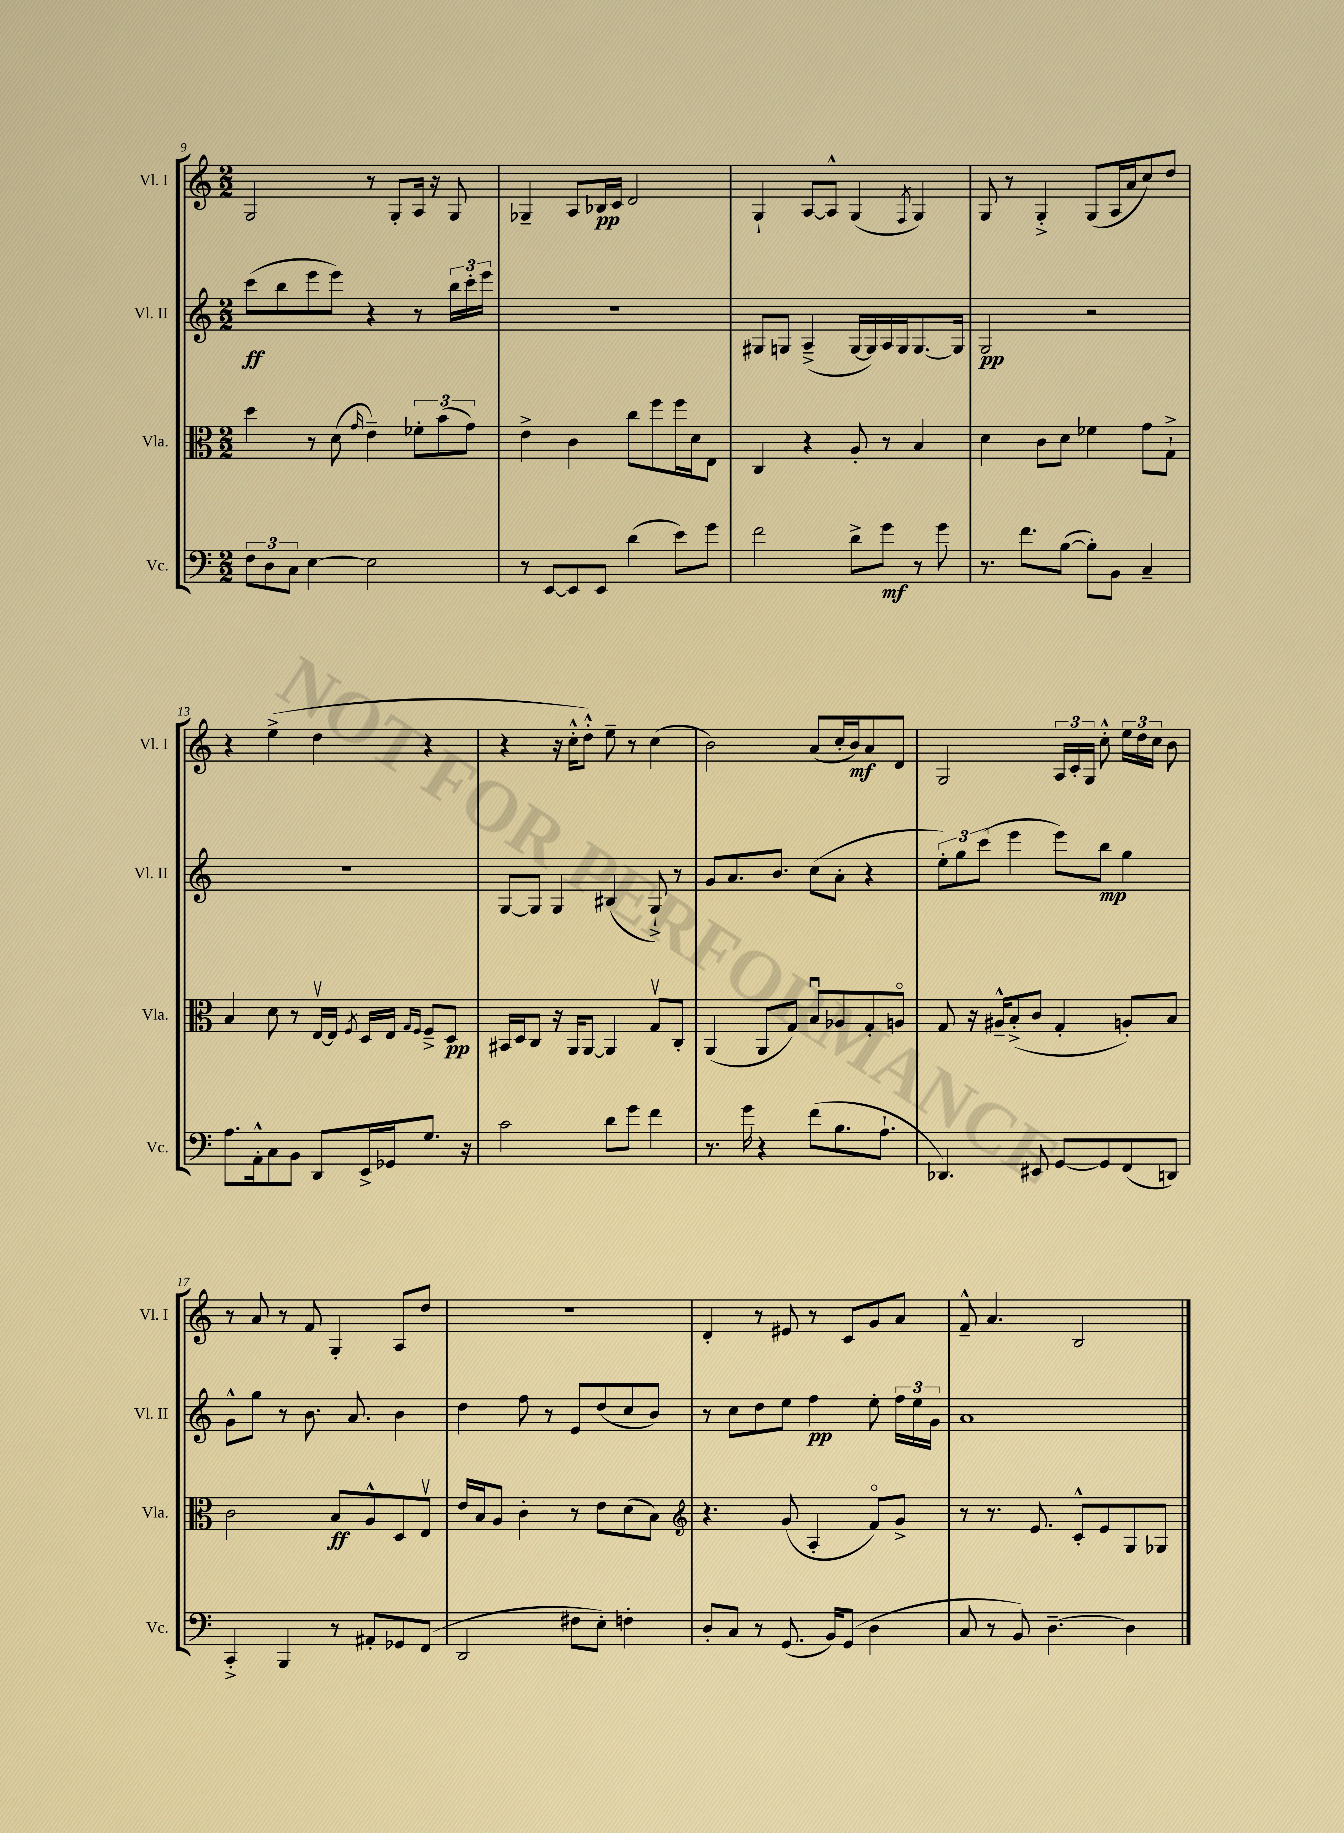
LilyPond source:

<<
\new StaffGroup <<
\new Staff = "s0" \with { instrumentName = "Vl. I" shortInstrumentName = "Vl. I" } {
    \clef treble \key c \major \numericTimeSignature \time 2/2
    \autoBeamOff g2 r8 g8[-. a16] r16 g8 |
    ges4-- a8[ bes16\pp c'16] d'2 |
    g4-! a8[~ a8]-^ g4( \acciaccatura { f8 } g4) |
    g8 r8 g4-.-> g8[( a16 a'16 c''8) d''8] |
    r4 e''4->( d''4 r4 |
    r4 r16 c''16[-.-^ d''8]-.-^) e''8-- r8 c''4( |
    b'2) a'8[( c''16-. b'16\mf) a'8 d'8] |
    g2 \tuplet 3/2 { a16[ c'16-. g16] } c''8-.-^ \tuplet 3/2 { e''16[ d''16 c''16] } b'8 |
    r8 a'8 r8 f'8 g4-. a8[ d''8] |
    r1 |
    d'4-. r8 eis'8 r8 c'8[ g'8 a'8] |
    f'8---^ a'4. b2 \bar "|." |
}
\new Staff = "s1" \with { instrumentName = "Vl. II" shortInstrumentName = "Vl. II" } {
    \clef treble \key c \major \numericTimeSignature \time 2/2
    \autoBeamOff c'''8[\ff( b''8 e'''8 e'''8]) r4 r8 \tuplet 3/2 { b''16[ c'''16-. e'''16] } |
    R1 |
    gis8[ g8] a4--->( g16[~ g16) a16 g16 g8.~ g16] |
    g2\pp r2 |
    R1 |
    g8[~ g8] g4 bis4( g8-!->) r8 |
    g'8[ a'8. b'8.] c''8[( a'8]-. r4 |
    \tuplet 3/2 { e''8[-.) g''8 c'''8]( } e'''4 e'''8[) b''8]\mp g''4 |
    g'8[-^ g''8] r8 b'8. a'8. b'4 |
    d''4 f''8 r8 e'8[ d''8( c''8 b'8]) |
    r8 c''8[ d''8 e''8] f''4\pp e''8-. \tuplet 3/2 { f''16[ e''16 g'16] } |
    a'1 \bar "|." |
}
\new Staff = "s2" \with { instrumentName = "Vla." shortInstrumentName = "Vla." } {
    \clef alto \key c \major \numericTimeSignature \time 2/2
    \autoBeamOff d''4 r8 d'8( \grace { g'16 } e'4--) \tuplet 3/2 { fes'8[-. b'8( g'8]) } |
    e'4-> c'4 c''8[ f''8 f''16 d'16 e8] |
    c4 r4 a8-. r8 b4 |
    d'4 c'8[ d'8] fes'4 g'8[ g8]-!-> |
    b4 d'8 r8 e16[~\upbow e16] \acciaccatura { f8 } d16[ e16] \grace { g16[ f16] } f8[---> d8]\pp |
    bis,16[ d16 c8] r16 a,16[ a,8]~ a,4 g8[\upbow c8]-. |
    a,4( a,8[ g8]) b8[\downbow aes8 g8-. a8]\flageolet |
    g8 r16 ais16[---^ b8-.->( c'8] g4-. a8[-.) b8] |
    c'2 b8[\ff a8-^ d8 e8]\upbow |
    e'16[ b16 a8] c'4-. r8 e'8[ d'8( b8]) |
    \clef treble r4. g'8( a4-. f'8[\flageolet) g'8]-> |
    r8 r8. e'8. c'8[-.-^ e'8 g8 ges8] \bar "|." |
}
\new Staff = "s3" \with { instrumentName = "Vc." shortInstrumentName = "Vc." } {
    \clef bass \key c \major \numericTimeSignature \time 2/2
    \autoBeamOff \tuplet 3/2 { f8[ d8 c8] } e4~ e2 |
    r8 e,8[~ e,8 e,8] d'4( e'8[) g'8] |
    f'2 d'8[-> g'8]\mf r8 g'8 |
    r8. f'8.[ b8]~( b8[-.) b,8] c4-- |
    a8.[ a,16-.-^ c8 b,8] d,8[ e,16-> ges,16 g8.] r16 |
    c'2 d'8[ g'8] f'4 |
    r8. g'16 r4 f'8[( b8. a8.]-! |
    des,4.) eis,8 g,8[~ g,8 f,8( d,8]) |
    c,4-.-> b,,4 r8 ais,8[-. ges,8 f,8]( |
    d,2 fis8[ e8]-.) f4-. |
    d8[-. c8] r8 g,8.( b,16[) g,8]( d4 |
    c8 r8 b,8) d4.~-- d4 \bar "|." |
}
>>
>>
\layout { \context { \Score currentBarNumber = #9 } }
